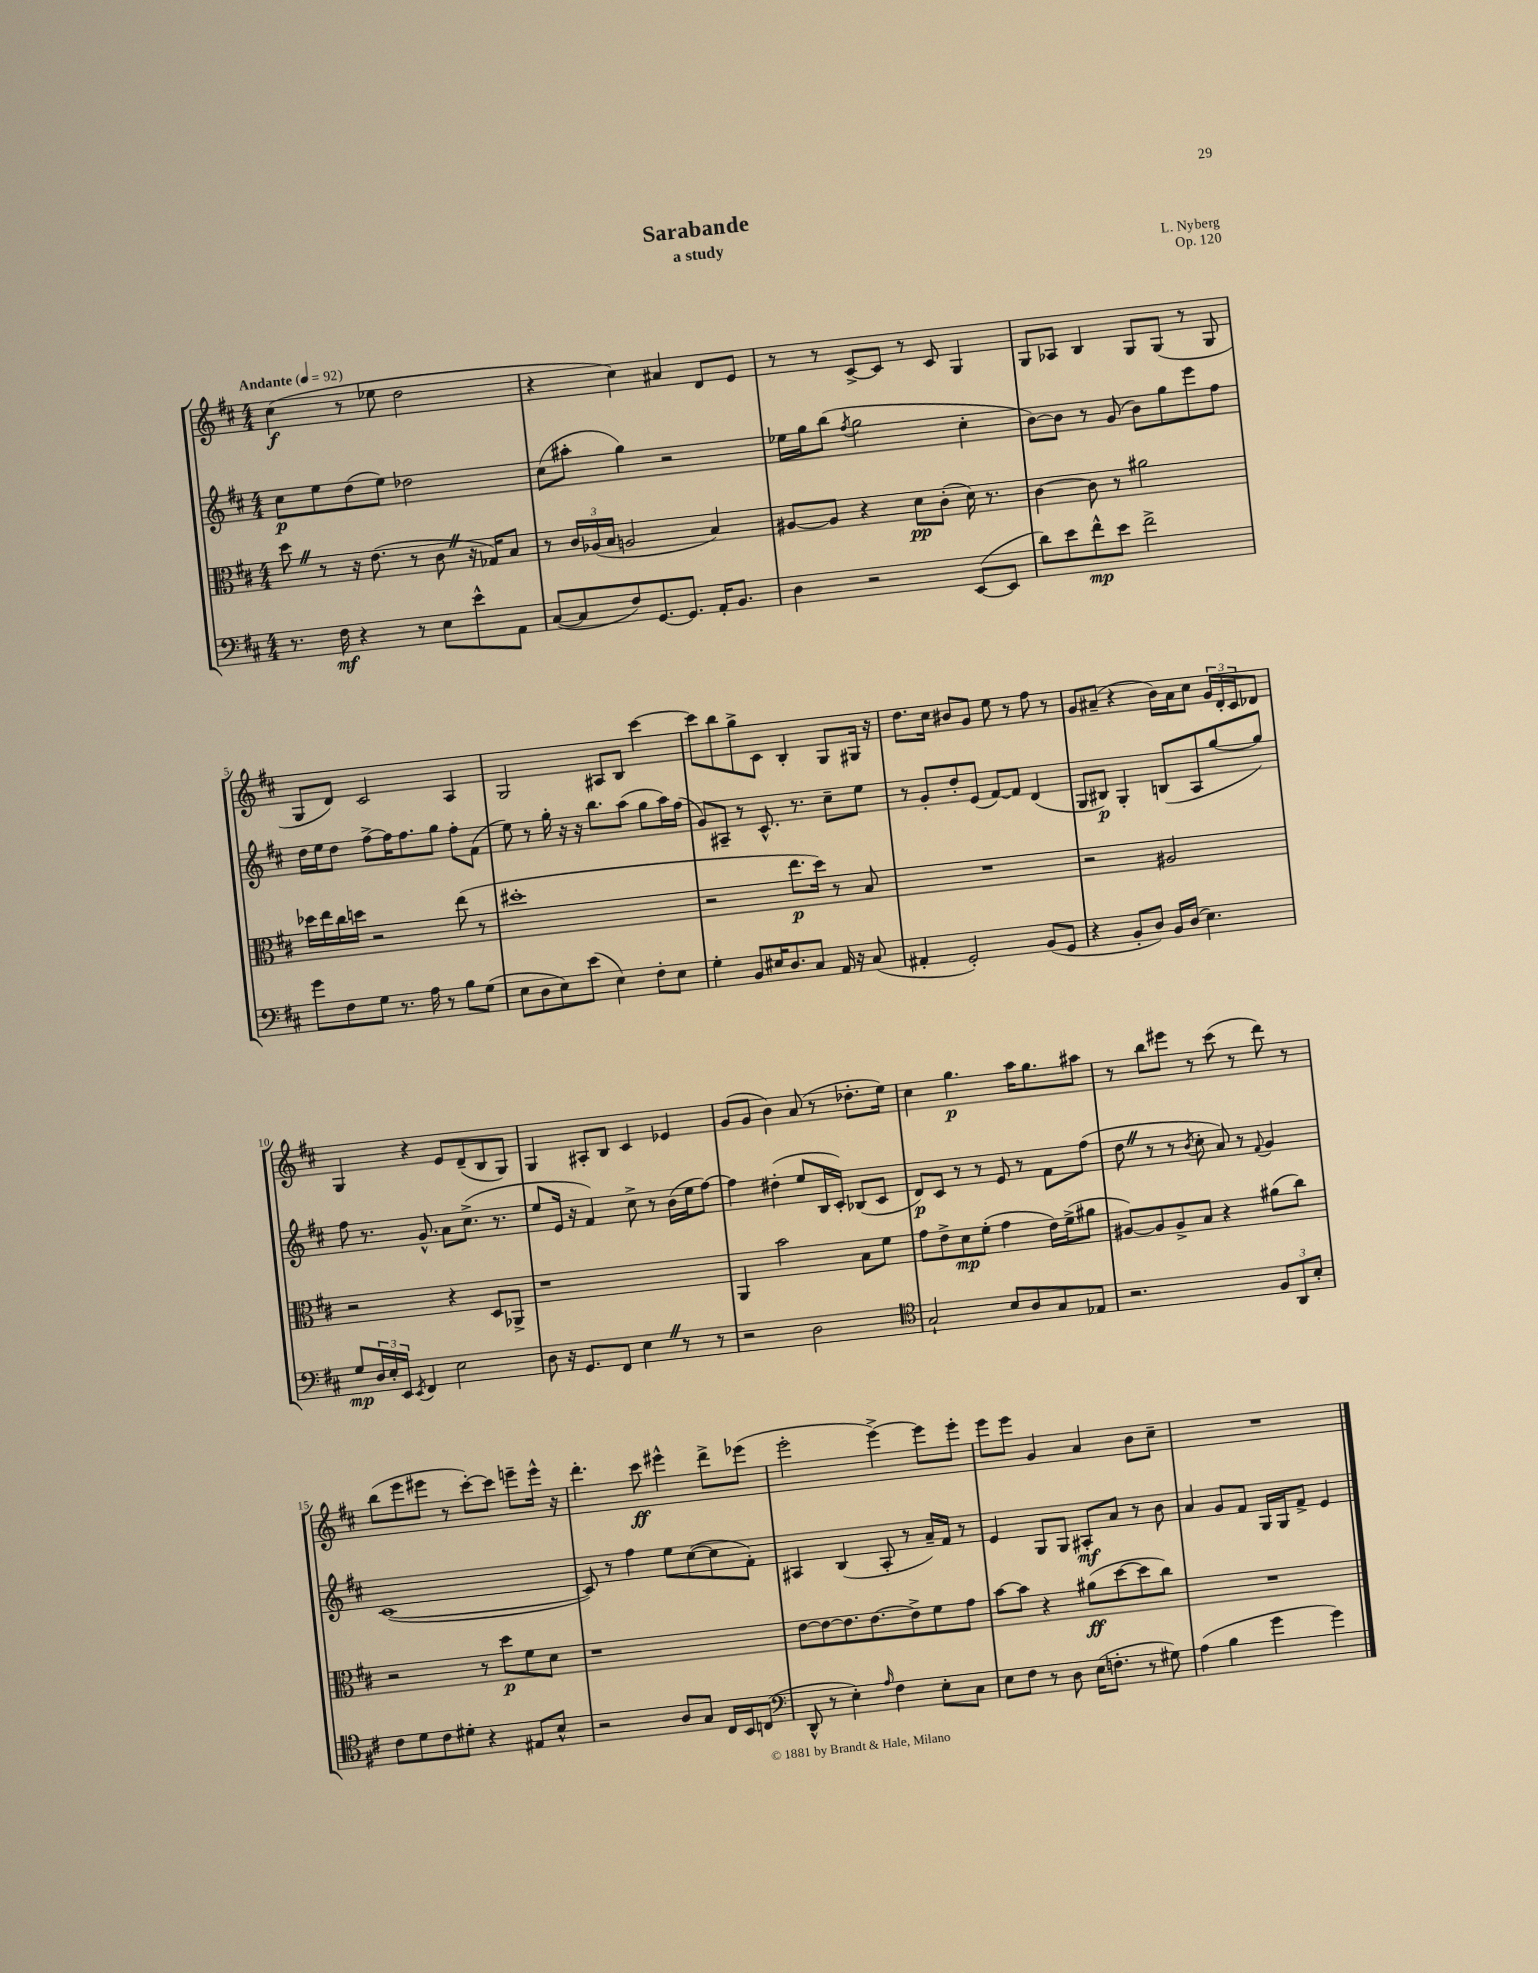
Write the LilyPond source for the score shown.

\header { title = "Sarabande" composer = "L. Nyberg" subtitle = "a study" opus = "Op. 120" }
<<
\new StaffGroup <<
\new Staff = "s0" {
    \clef treble \key d \major \numericTimeSignature \time 4/4 \tempo "Andante" 4 = 92
    cis''4\f( r8 ees''8 d''2 |
    r4 cis''4) ais'4 d'8 e'8 |
    r8 r8 cis'8~-> cis'8 r8 cis'8 g4 |
    g8 aes8 b4 g8 g8( r8 g8 |
    g8 d'8) cis'2 a4 |
    g2 ais8 b8 cis'''4~ |
    cis'''8 b''8 g''8-> cis'8 b4-. g8 gis16 r16 |
    d''8. cis''16 bis'8 g'8 e''8 r8 fis''8 r8 |
    g'8 ais'8--( r4 b'16) ais'16 cis''8 \tuplet 3/2 { g'16 d'16-. cis'16 } des'8 |
    g4 r4 e'8 d'8--( b8 g8) |
    g4 ais8-. b8 cis'4 ees'4 |
    g'8( g'8 b'4) a'8( r8 des''8.-. e''16) |
    cis''4 g''4.\p a''16 g''8. ais''8 |
    r8 b''8 eis'''8 r8 cis'''8( r8 d'''8) r8 |
    b''8( e'''8 eis'''8 r8 cis'''8~-.) cis'''8 e'''8-- e'''16-^ r16 |
    d'''4.-. cis'''8\ff eis'''4-^ d'''8-> ees'''8( |
    e'''2-. e'''4~->) e'''8 e'''8-. |
    e'''8 e'''8 g'4 a'4 b'8 cis''8-- |
    R1 \bar "|." |
}
\new Staff = "s1" {
    \clef treble \key d \major \numericTimeSignature \time 4/4
    cis''8\p e''8 d''8( e''8) des''2 |
    cis''8( ais''8-. g''4) r2 |
    ees''16 g''16 b''8( \acciaccatura { fis''8 } g''2 cis''4-. |
    b'8~) b'8 r8 g'8( b'8) g''8 e'''8 fis''8 |
    d''16 e''16 d''8 fis''8~-> fis''16 fis''8. g''8 fis''8-. fis'8( |
    e''8) r8 g''16-. r16 r16 b''8. a''8( g''8 a''16) fis''16( |
    g'8) ais8-- r8 cis'8.-^ r8. cis''8-- e''8 |
    r8 g'8-. d''8-. e'8( fis'8~) fis'8 d'4( |
    g8 bis8\p) g4-. b8( a8 g''8~ g''8) |
    fis''8 r8. g'8.-^ a'8 cis''8.->( r8. |
    e''8 e'16 r16 fis'4) cis''8-> r8 b'16( e''16 fis''8~) |
    fis''4 dis''4-.( e''8 b16 cis'16-.) bes8( cis'8 |
    d'8\p) cis'8 r8 r8 e'8 r8 fis'8 fis''8( |
    d''8 \once \override BreathingSign.text = \markup { \musicglyph "scripts.caesura.straight" } \breathe r8 r8 \acciaccatura { b'8 } cis''8-. a'8) r8 \appoggiatura { fis'8 } g'4 |
    cis'1~( |
    cis'8) r8 fis''4 e''8 cis''8~( cis''8 fis'8-.) |
    ais4 b4( ais8-. r8 a'16--) fis'16 r8 |
    e'4 g8 g8 ais8-.\mf a'8 r8 b'8 |
    a'4 g'8 fis'8 g16 g16 fis'8-> e'4 \bar "|." |
}
\new Staff = "s2" {
    \clef alto \key d \major \numericTimeSignature \time 4/4
    d''8 \once \override BreathingSign.text = \markup { \musicglyph "scripts.caesura.straight" } \breathe r8 r16 e'8.( r8 cis'8 \once \override BreathingSign.text = \markup { \musicglyph "scripts.caesura.straight" } \breathe r16 ges16) b8 |
    r8 \tuplet 3/2 { cis'16 aes16( b16 } a2 b4) |
    ais8~ ais8 r4 d'8\pp cis'8-.( d'16) r8. |
    cis'4~ cis'8 r8 ais'2 |
    des''16 e''16 cis''16 d''16 r2 e''8( r8 |
    dis''1-. |
    r2 e''8.\p d''16) r8 b8 |
    R1 |
    r2 ais2 |
    r2 r4 d8 aes,8-> |
    r1 |
    a,4 b'2 b8 fis'8 |
    g'8 e'8-> d'8\mp fis'8-.( g'4 e'16) fis'16->( ais'8 |
    ais8~) ais8 ais8-> b8 r4 ais'8( cis''8) |
    r2 r8 d''8\p fis'8 d'8 |
    r1 |
    e'8~ e'8~ e'8. e'8.~ e'8-> fis'8 g'8 |
    b'8~ b'8 r4 ais'8\ff( d''8~ d''8 cis''8) |
    R1 \bar "|." |
}
\new Staff = "s3" {
    \clef bass \key d \major \numericTimeSignature \time 4/4
    r8. fis16\mf r4 r8 e8 e'8-^ a,8 |
    cis8~( cis8 fis8) g,8.~ g,8. a,16-. b,8. |
    d4 r2 e,8~( e,8 |
    d'8) e'8 fis'8-^\mp e'8 fis'2-> |
    g'8 fis8 g8 r8. a16 r8 b8 g8( |
    e8 d8 e8) e'8( e4) fis8-. e8 |
    g4-. b,8 eis16 d8. cis8 a,16 r16 cis8( |
    ais,4-. g,2-.) b,8( g,8 |
    r4 b,8-. d8) b,16 d16( e4.) |
    g8\mp \tuplet 3/2 { d16 e16-. e,16 } \acciaccatura { e,8 } fis,4 e2 |
    d8 r16 g,8. fis,8 e4 \once \override BreathingSign.text = \markup { \musicglyph "scripts.caesura.straight" } \breathe r8 r8 |
    r2 d2 |
    \clef tenor g2-! b8 a8 g8 ees8 |
    r2. \tuplet 3/2 { fis8 a,8 b8-. } |
    cis'8 d'8 cis'8 dis'8-. r4 eis8 b8-^ |
    r2 a8 g8 cis16 b,16 c8( |
    \clef bass d,8-^ r8 e4-.) \grace { a16 } fis4 e8-. cis8 |
    e8 fis8 r8 d8 e16( f8.-. r8 gis8) |
    a4( b4 g'4 g'4) \bar "|." |
}
>>
>>
